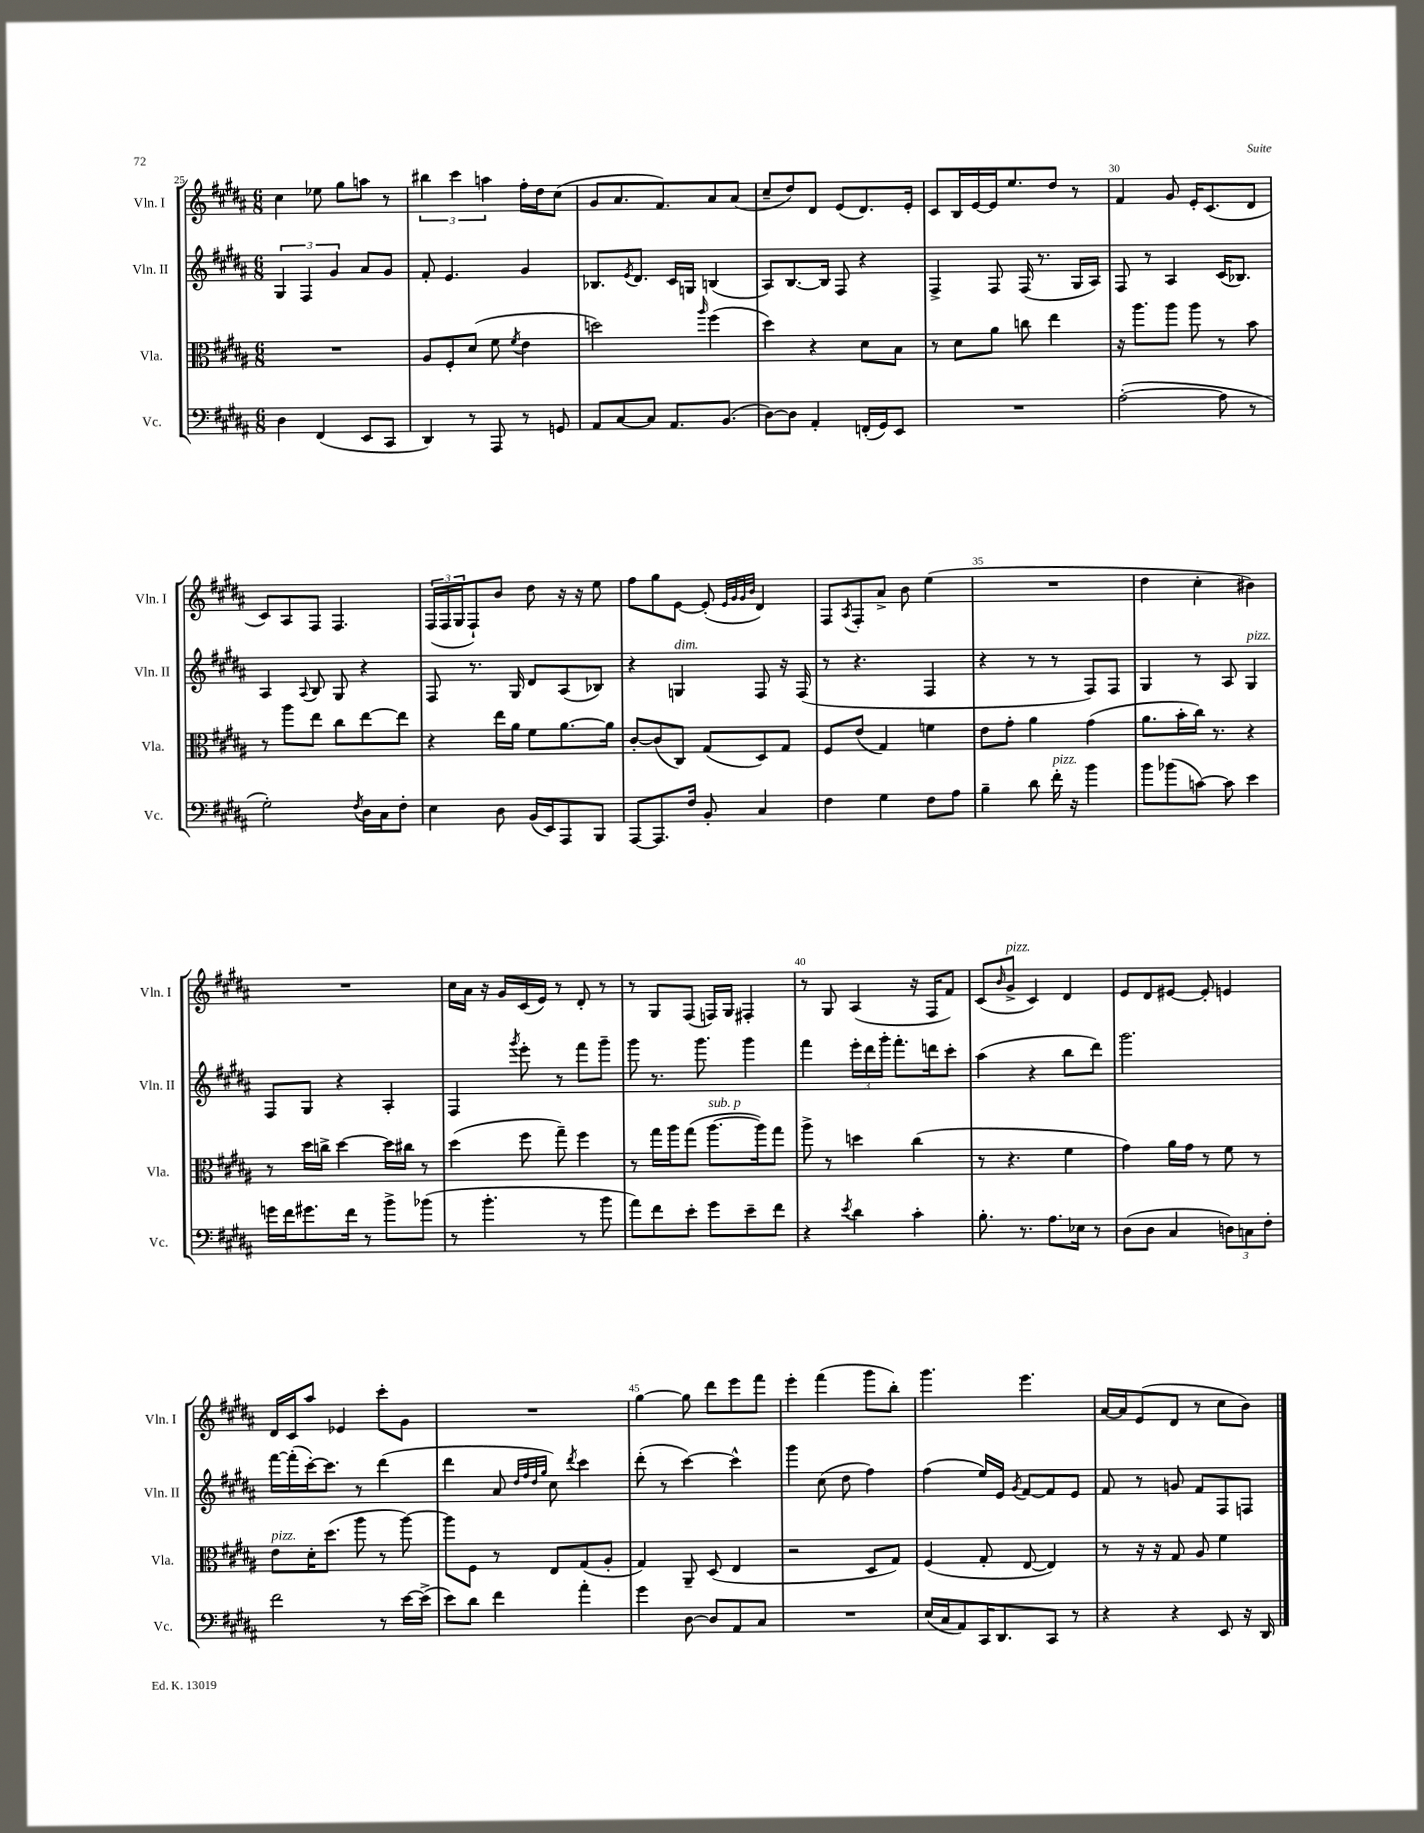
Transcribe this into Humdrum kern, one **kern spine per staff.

**kern	**kern	**kern	**kern
*staff4	*staff3	*staff2	*staff1
*clefF4	*clefC3	*clefG2	*clefG2
*k[f#c#g#d#a#]	*k[f#c#g#d#a#]	*k[f#c#g#d#a#]	*k[f#c#g#d#a#]
*M6/8	*M6/8	*M6/8	*M6/8
4D#	2.r	6G#	4cc#
.	.	6F#	.
(4FF#	.	.	8ee-
.	.	6g#	.
.	.	.	8gg#
8EE	.	8a#	8aa
8CC#	.	8g#	8r
=	=	=	=
4DD#)	8A#	8f#'	6bb#
.	8F#'	4.e	.
.	.	.	6ccc#
8r	(8d#	.	.
.	.	.	6aa
8AAA#	8f#	.	.
.	8qf#	.	.
8r	4e	4g#	16ff#'
.	.	.	16dd#
8GG	.	.	(8cc#
=	=	=	=
8AA#	2dd)	8.B-	8g#
[8C#	.	.	8.a#
.	.	8qe	.
.	.	8.d#	.
8C#]	.	.	.
.	.	.	8.f#)
8.AA#	.	16c#	.
.	.	16G	.
.	16qqaa#	.	.
.	(4ff#	(4B	8a#
(8.BB	.	.	.
.	.	.	(8a#
=	=	=	=
[8D#)	4dd#)	8A#)	8cc#~
8D#]	.	[8.B	8dd#)
4AA#'	4r	.	8d#
.	.	16B]	.
.	.	8F#	(8e
(16FF'	8d#	4r	8.d#)
16GG#)	.	.	.
8EE	8B	.	.
.	.	.	16e'
=	=	=	=
2.r	8r	4F#^	8c#
.	8d#	.	16B
.	.	.	[16e
.	8a#	8F#	16e]
.	.	.	8.ee
.	8cc	(16F#	.
.	.	8.r	.
.	4ee	.	8dd#
.	.	16G#	8r
.	.	16A#)	.
=	=	=	=
([2A#'	16r	8F#	4f#
.	8.aa#	.	.
.	.	8r	.
.	8aa#	4A#	8g#
.	8aa#	.	16e'
.	.	.	(8.c#
8A#]	8r	(16c#	.
.	.	8.B-)	.
8r	8b	.	8d#
=	=	=	=
2G#')	8r	4A#	8c#)
.	8aa#	.	8A#
.	.	8qqA#	.
.	8ee	8B	8F#
.	8cc#	8G#	4.F#
8qF#	.	.	.
16D#	[8ee	4r	.
16C#	.	.	.
8F#'	8ee]	.	.
=	=	=	=
4E	4r	8F#	(24F#
.	.	.	24F#
.	.	.	24G#
.	.	8.r	8F#`)
8D#	16ee	.	8b
.	16a#	16G#	.
(16BB	8f#	8d#	8dd#
16EE)	.	.	.
8AAA#	[8.a#	(8A#	16r
.	.	.	16r
8BBB	.	8B-)	8ee
.	16a#]	.	.
=	=	=	=
[8AAA#	[8c#'	4r	8ff#
8.AAA#]	(8c#]	.	8gg#
.	8C#)	4G	[8e
16F#	.	.	.
8BB'	(8G#	.	(8e']
.	.	.	32qqe
.	.	.	32qqg#
.	.	.	32qqg#
.	.	.	32qqb
4C#	8D#)	8F#	4d#)
.	8G#	16r	.
.	.	(16F#	.
=	=	=	=
4F#	8F#	8r	8F#
.	.	.	8qA#
.	(8e	4.r	8F#'
4G#	4G#)	.	8a#^
.	.	.	8b
8F#	4f	4F#	(4ee
8A#	.	.	.
=	=	=	=
4B~	8e	4r	2.r
.	8g#'	.	.
8d#	4a#	8r	.
16f#'	.	8r	.
16r	.	.	.
4b	(4g#	8F#)	.
.	.	8F#	.
=	=	=	=
8b	8.a#	4G#	4dd#
(8b-	.	.	.
.	16b'	.	.
[8c)	16cc#)	8r	4cc#'
.	8.r	.	.
8c]	.	8A#	.
4e	4r	4G#	4b#)
=	=	=	=
16g	8r	8F#	2.r
16f#	.	.	.
8.g#	16dd#	8G#	.
.	16cc^	.	.
.	[4dd#	4r	.
16f#	.	.	.
8r	.	.	.
8b^	16dd#]	4A#'	.
.	16cc#	.	.
(8b-	8r	.	.
=	=	=	=
8r	(4dd#	4F#	16cc#
.	.	.	16a#
4.b'	.	.	16r
.	.	.	16g#
.	.	8qggg#	.
.	8ff#	8eee'	(16c#
.	.	.	16e)
.	8gg#~)	8r	8r
8r	4ff#	8fff#	8d#'
8b	.	8ggg#~	8r
=	=	=	=
8a#)	8r	8ggg#	8r
8f#	16gg#	8.r	8G#
.	16aa#	.	.
8e'	(8gg#	.	(8F#
.	.	8.ggg#	.
8g#	[8.aa#	.	16F)
.	.	.	16G#
8e~	.	4ggg#	4F#'
.	16aa#])	.	.
8f#	8gg#	.	.
=	=	=	=
4r	8aa#^	4fff#	8r
.	8r	.	8G#
8qe	.	.	.
4d#	4dd	24eee'	(4A#
.	.	24ddd#	.
.	.	24ggg#'	.
.	.	8.fff#'	.
4c#'	(4cc#	.	16r
.	.	16ddd	16F#
.	.	8ccc#'	8f#)
=	=	=	=
8.B'	8r	(4aa#	(8c#
.	.	.	16qqb
.	4.r	.	8g#^
8.r	.	.	.
.	.	4r	4c#)
8.A#	.	.	.
.	4f#	8bb	4d#
16E-	.	.	.
8r	.	8ddd#)	.
=	=	=	=
(8D#	4g#)	2.ggg#	8e
8D#	.	.	8d#
4C#	16a#	.	[8e#
.	16g#	.	.
.	8r	.	8e#']
12D)	8f#	.	4e
12C	.	.	.
.	8r	.	.
12F#'	.	.	.
=	=	=	=
2f#	8e	[16fff#	16d#
.	.	(16fff#']	16c#
.	16d#'	[16ccc#')	8aa#
.	(8.dd#	8.ccc#]	.
.	.	.	4e-
.	8aa#	8r	.
8r	8r	(4ddd#	8ccc#'
[16e	[8aa#)	.	8g#
(16e^]	.	.	.
=	=	=	=
8e)	8aa#]	4ddd#	2.r
8d#	8F#	.	.
4f#	8r	8a#	.
.	.	32qqdd#	.
.	.	32qqff#	.
.	.	32qqdd#	.
.	.	32qqgg#	.
.	8E	8cc#)	.
.	.	8qddd#	.
4a#'	(8G#	4ccc#	.
.	8A#'	.	.
=	=	=	=
4g#	4G#)	(8ddd#'	[4gg#
.	.	8r	.
[8D#	8AA#~	[4ccc#)	8gg#]
8D#]	(8D#	.	8ddd#
8AA#	4E	4ccc#^^]	8eee
8C#	.	.	8fff#
=	=	=	=
2.r	2r	4ggg#	4eee'
.	.	(8cc#	(4fff#
.	.	8dd#	.
.	8D#	4ff#)	8ggg#
.	8G#)	.	8bb')
=	=	=	=
(16E	(4F#	(4ff#	4.ggg#
16C#	.	.	.
8AA#)	.	.	.
16CC#	8G#'	16ee)	.
8.DD#	.	16e	.
.	.	8qg#	.
.	[8E	[8f#	4.eee
8CC#	4E])	8f#]	.
8r	.	8e	.
=	=	=	=
4r	8r	8f#	[16a#
.	.	.	16a#]
.	16r	8r	(8e
.	16r	.	.
4r	8G#	8g	8d#
.	8A#	8f#	8r
8EE	4f#	8F#	8cc#
16r	.	8F	8b)
16DD#	.	.	.
==	==	==	==
*-	*-	*-	*-
